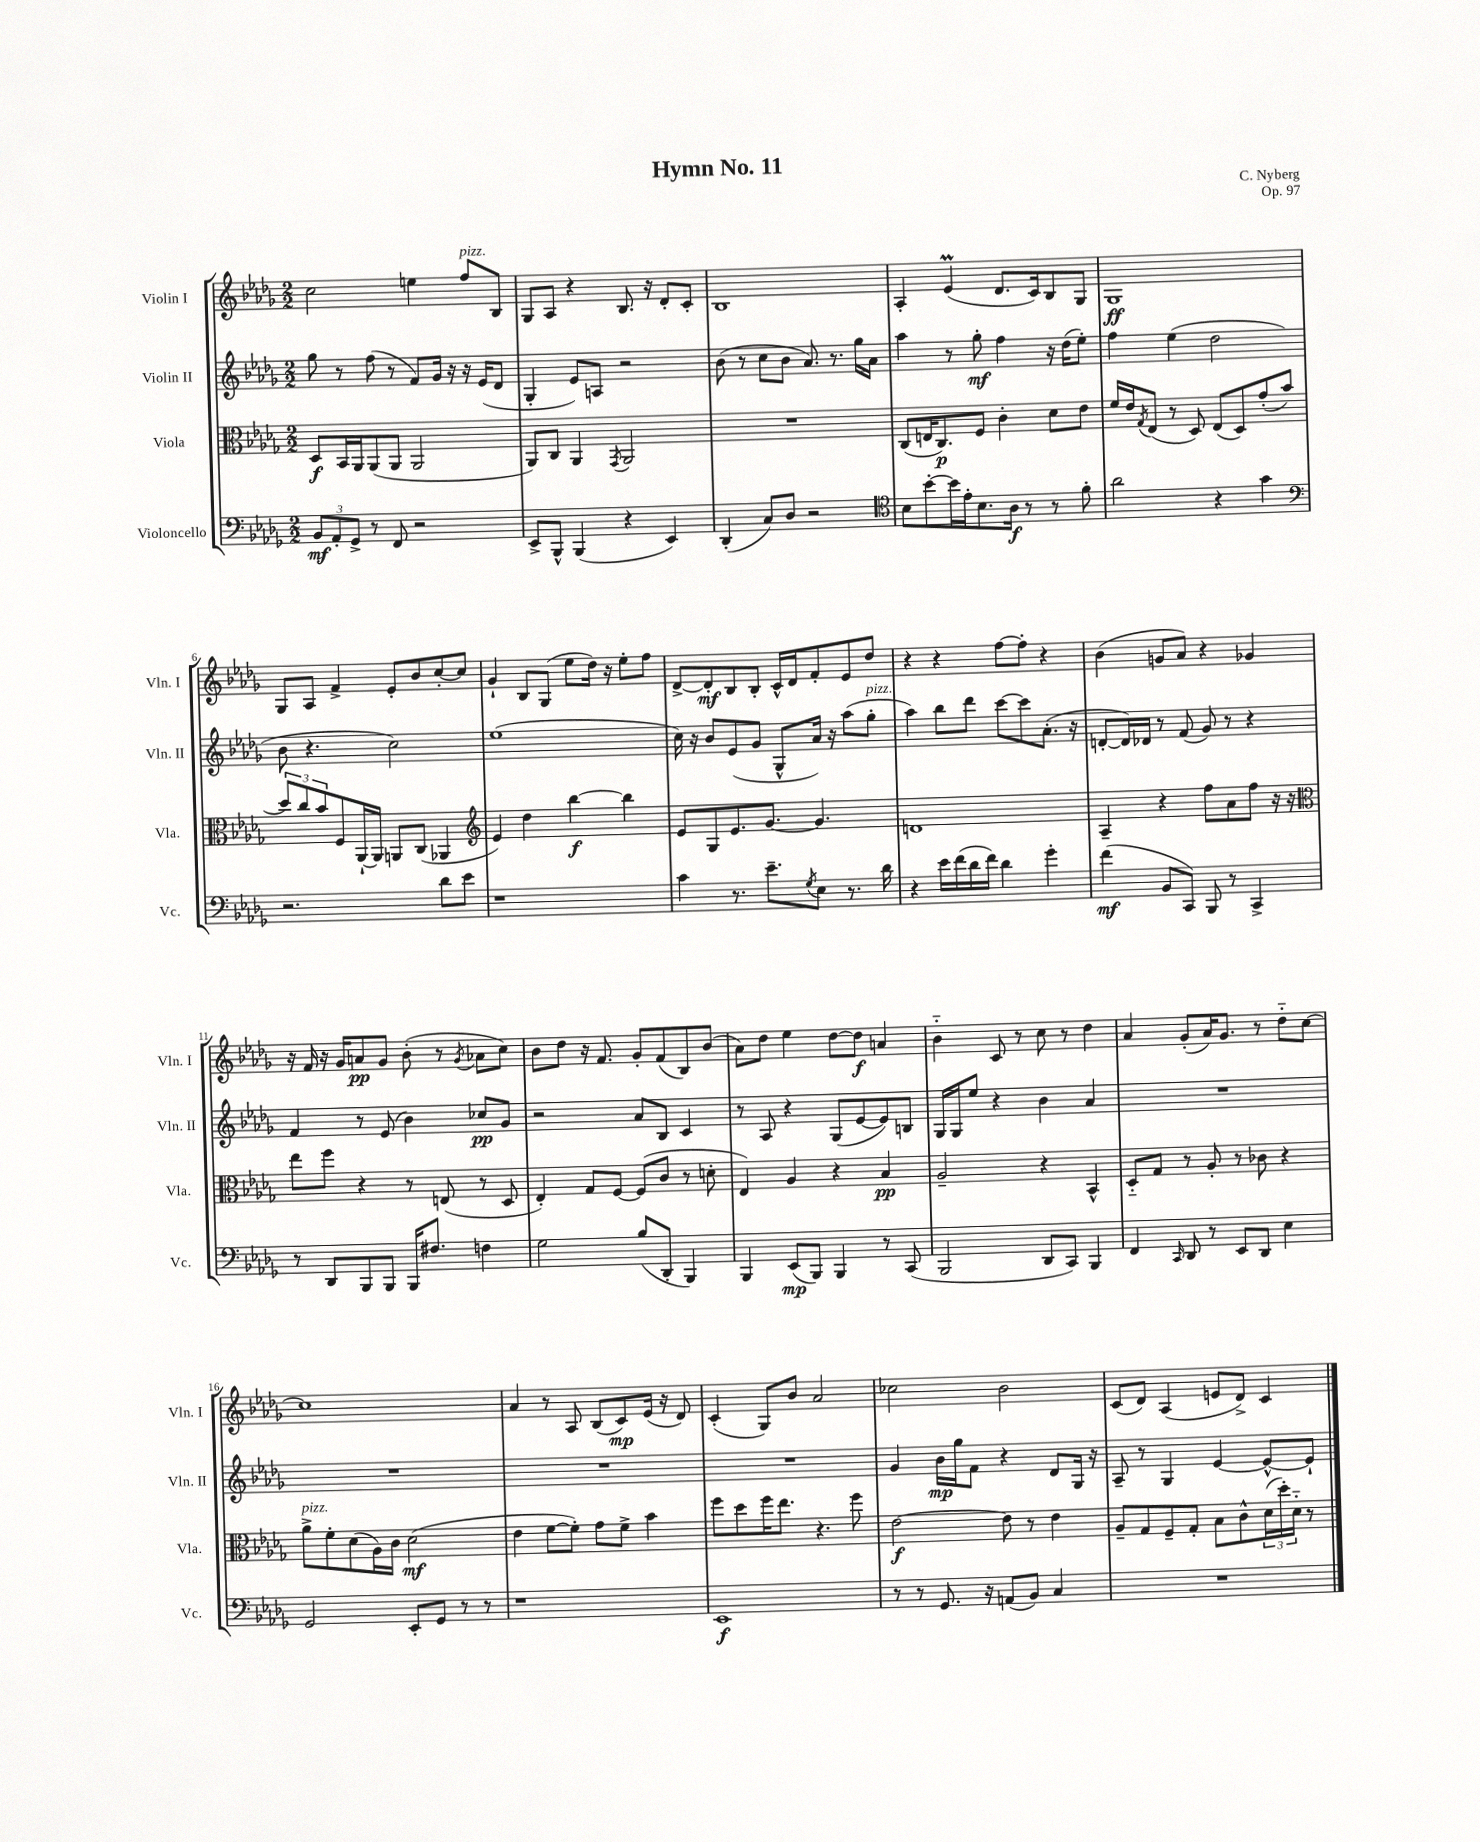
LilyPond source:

\header { title = "Hymn No. 11" composer = "C. Nyberg" opus = "Op. 97" }
<<
\new StaffGroup <<
\new Staff = "s0" \with { instrumentName = "Violin I" shortInstrumentName = "Vln. I" } {
    \clef treble \key des \major \numericTimeSignature \time 2/2
    c''2 e''4 f''8^\markup { \italic "pizz." } bes8 |
    ges8 aes8 r4 bes8. r16 des'8-. c'8-. |
    bes1 |
    aes4-. ees'4\prall( des'8. c'16) bes8 ges8 |
    ges1\ff |
    ges8 aes8 f'4-> ees'8-. bes'8 c''8~-. c''8 |
    ges'4-! bes8 ges8( ees''8 des''16) r16 ees''8-. f''8 |
    des'8~-> des'8-.\mf bes8 bes8-. c'16-^ des'16 f'8-. ees'8 des''8 |
    r4 r4 f''8~ f''8-. r4 |
    bes'4( g'8 aes'8) r4 ges'4 |
    r16 f'16 r16 ges'16 a'8\pp ges'8 bes'8-.( r8 \acciaccatura { ges'8 } aes'8 c''8) |
    bes'8 des''8 r16 f'8. ges'8-. f'8( bes8) bes'8( |
    aes'8) des''8 ees''4 des''8~ des''8\f a'4 |
    bes'4-_ c'8 r8 c''8 r8 des''4 |
    aes'4 ges'8-.( aes'16) ges'8. r8 des''8-_ c''8~ |
    c''1 |
    aes'4 r8 aes8 bes8( c'8\mp) ees'16( r16 des'8) |
    c'4-.( ges8) bes'8 aes'2 |
    ces''2 bes'2 |
    c'8( des'8) aes4( e'8 des'8->) c'4 \bar "|." |
}
\new Staff = "s1" \with { instrumentName = "Violin II" shortInstrumentName = "Vln. II" } {
    \clef treble \key des \major \numericTimeSignature \time 2/2
    ges''8 r8 f''8( r8 f'8) ges'16 r16 r16 ees'16( des'8 |
    ges4-. ees'8) a8 r2 |
    bes'8( r8 c''8 bes'8 aes'8.) r8. ges''16 aes'16 |
    aes''4 r8 ges''8-.\mf f''4 r16 des''16( ees''8-.) |
    f''4 ees''4( des''2 |
    bes'8 r4. c''2) |
    ees''1( |
    c''16) r16 bes'8 ees'8( ges'8 ges8-^ aes'16) r16 aes''8( ges''8-.^\markup { \italic "pizz." } |
    aes''4) bes''8 des'''8 c'''8~ c'''8 aes'8.-.( r16 |
    d'8~-. d'16) des'16 r8 f'8( ges'8) r8 r4 |
    f'4 r8 ees'8( bes'4) ces''8\pp ges'8 |
    r2 aes'8 bes8 c'4 |
    r8 aes8 r4 ges8( ees'8~ ees'8) b8 |
    ges16 ges16 ees''8 r4 bes'4 aes'4 |
    R1 |
    R1 |
    R1 |
    R1 |
    ges'4 bes'16\mp ges''16 f'8 r4 des'8 ges16 r16 |
    aes8-- r8 ges4 ees'4~ ees'8~-^ ees'8-! \bar "|." |
}
\new Staff = "s2" \with { instrumentName = "Viola" shortInstrumentName = "Vla." } {
    \clef alto \key des \major \numericTimeSignature \time 2/2
    des8\f bes,16 aes,16 aes,8( aes,8 aes,2 |
    aes,8) c8 aes,4 \acciaccatura { ges,8 } aes,2 |
    R1 |
    c8( e16 c8.\p) f8 c'4-. des'8 ees'8 |
    f'16 ees'16 \acciaccatura { ges8 } ees8( r8 des8) ees8( des8) ges'8-.( bes'8 |
    \tuplet 3/2 { des''8) c''8 bes'8 } f8 aes,16~-! aes,16 a,8 c8( aes,4 |
    \clef treble ees'4) des''4 bes''4~\f bes''4 |
    ees'8 ges8 ees'8. ges'8.~ ges'4. |
    d'1 |
    aes4-- r4 f''8 aes'8 f''8 r16 r16 |
    \clef alto ees''8 f''8 r4 r8 e8( r8 des8 |
    ees4-.) ges8 f8~ f8( c'8 r8 d'8-. |
    ees4) aes4 r4 bes4\pp |
    aes2-- r4 bes,4-^ |
    des8-_ ges8 r8 aes8-. r8 ces'8 r4 |
    aes'8->^\markup { \italic "pizz." } f'8-. des'8( aes16) c'16 des'2\mf( |
    ees'4 f'8~ f'8-.) ges'8 f'8-> bes'4 |
    f''8 des''8 f''16 ees''8. r4. f''8 |
    ees'2~\f ees'8 r8 ees'4 |
    aes8-- ges8 f8-- ges8-. bes8 c'8-^ \tuplet 3/2 { des'16( des''16-.) des'16-_ } r8 \bar "|." |
}
\new Staff = "s3" \with { instrumentName = "Violoncello" shortInstrumentName = "Vc." } {
    \clef bass \key des \major \numericTimeSignature \time 2/2
    \tuplet 3/2 { bes,8\mf aes,8-. ges,8-> } r8 f,8 r2 |
    ees,8-> bes,,8-^ bes,,4( r4 ees,4) |
    des,4-.( c8) des8 r2 |
    \clef tenor bes8 bes'8~-. bes'16 ees'16-. bes8. aes16\f r8 r8 f'8-. |
    aes'2 r4 ges'4 |
    \clef bass r2. des'8 ees'8 |
    r1 |
    c'4 r8. ees'8.-- \acciaccatura { ges8 } ees8 r8. des'16 |
    r4 ees'16 f'16( des'16 f'16) des'4 ges'4-. |
    f'4\mf( bes,8 c,8) bes,,8 r8 c,4-> |
    r8 des,8 bes,,8 bes,,8 bes,,16 fis8. f4 |
    ges2 bes8( des,8-. bes,,4) |
    bes,,4 ees,8\mp( bes,,8) bes,,4 r8 c,8( |
    bes,,2 des,8 c,8) bes,,4 |
    f,4 \grace { c,16 } des,8 r8 ees,8 des,8 ees4 |
    ges,2 ees,8-. ges,8 r8 r8 |
    r1 |
    ees,1\f |
    r8 r8 ges,8. r16 a,8( bes,8) c4 |
    R1 \bar "|." |
}
>>
>>
